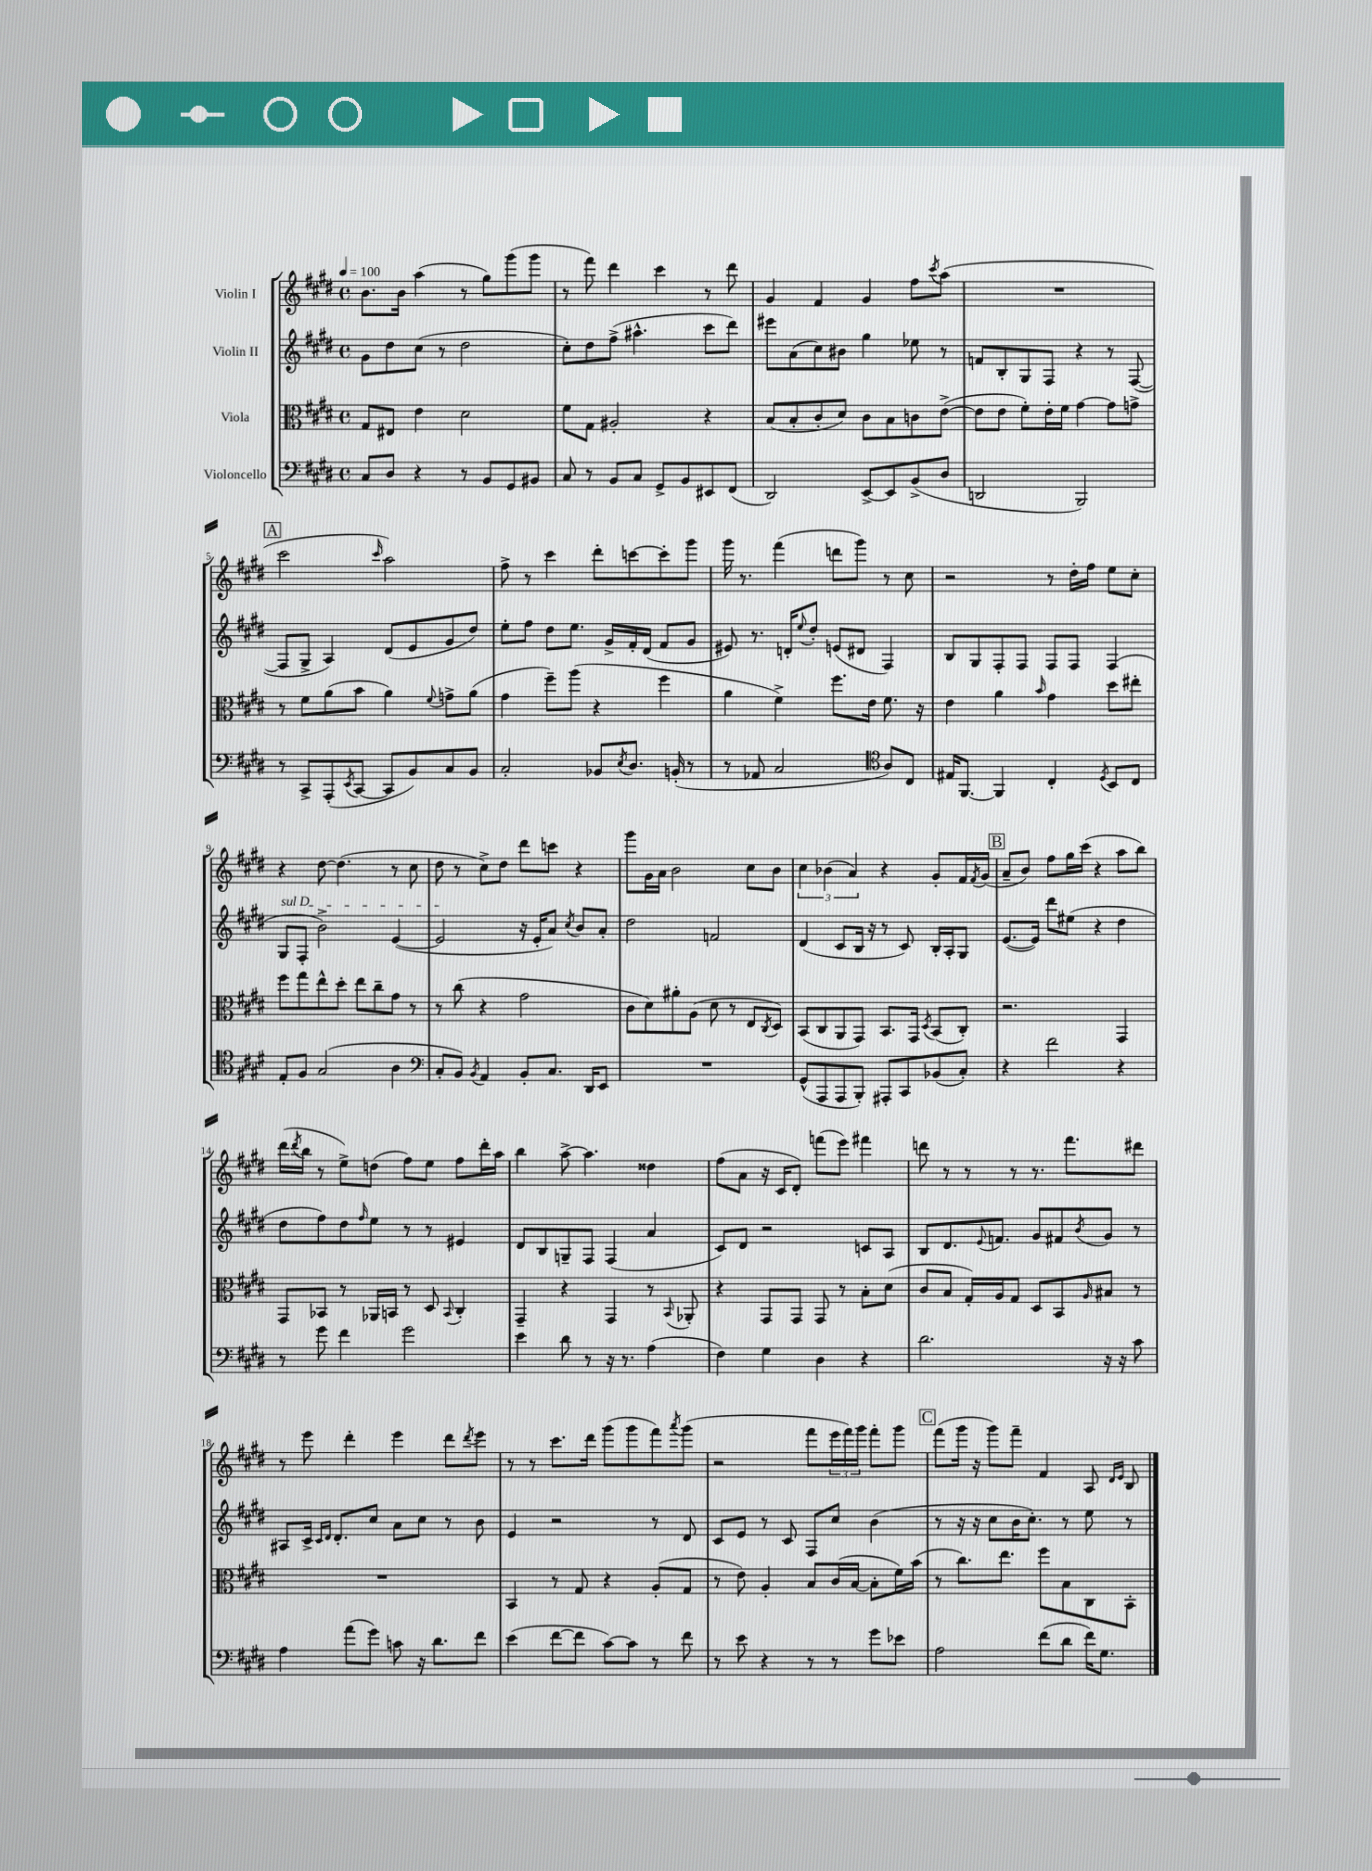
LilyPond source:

<<
\new StaffGroup <<
\new Staff = "s0" \with { instrumentName = "Violin I" } {
    \clef treble \key e \major \defaultTimeSignature \time 4/4 \tempo 4 = 100
    b'8. b'16 a''4( r8 gis''8) gis'''8( gis'''8 |
    r8 fis'''8) dis'''4 cis'''4 r8 dis'''8 |
    gis'4 fis'4 gis'4 fis''8 \acciaccatura { cis'''8 } a''8( |
    R1 |
    \mark \markup { \box "A" } cis'''2 \grace { cis'''16 } a''2) |
    fis''8-> r8 cis'''4 dis'''8-. c'''8~ c'''8-. gis'''8 |
    gis'''16 r8. fis'''4( d'''8 gis'''8) r8 cis''8 |
    r2 r8 dis''16-. fis''16 e''8 cis''8-. |
    r4 dis''8~ dis''4.( r8 cis''8 |
    dis''8 r8 cis''8->) dis''8 dis'''8 c'''8 r4 |
    gis'''8 gis'16 a'16 b'2 cis''8 b'8 |
    \tuplet 3/2 { cis''4 bes'4( a'4) } r4 gis'8-. fis'16 \acciaccatura { fis'8 } gis'16( |
    \mark \markup { \box "B" } a'8-- b'8) fis''8 gis''16 cis'''16( r4 a''8 b''8) |
    dis'''16( \acciaccatura { dis'''8 } b''16 r8 e''8->) d''8( fis''8) e''8 fis''8 dis'''16-. a''16 |
    b''4 a''8~-> a''4. disis''4 |
    fis''8( a'8 r16 cis'16 dis'8-.) f'''8( e'''8) fis'''4 |
    d'''8 r8 r8 r8 r8. fis'''8. dis'''8 |
    r8 e'''8 dis'''4-. e'''4 dis'''8 \acciaccatura { dis'''8 } e'''8 |
    r8 r8 cis'''8. dis'''16 gis'''8( gis'''8 fis'''8) \acciaccatura { a'''8 } gis'''8( |
    r2 fis'''8 \tuplet 3/2 { e'''16 fis'''16) gis'''16 } fis'''8-. gis'''8 |
    \mark \markup { \box "C" } fis'''8( gis'''16 r16 gis'''8) fis'''8-- fis'4 a8 \grace { dis'16 e'16 } b8 \bar "|." |
}
\new Staff = "s1" \with { instrumentName = "Violin II" } {
    \clef treble \key e \major \defaultTimeSignature \time 4/4
    gis'8 dis''8 cis''8( r8 dis''2 |
    cis''8-.) dis''8 fis''8->( ais''4.-^ cis'''8 dis'''8) |
    eis'''8 a'8( cis''8) bis'8 gis''4 ees''8 r8 |
    f'8 b8-. gis8 fis8 r4 r8 fis8~( |
    \mark \markup { \box "A" } fis8 gis8-> a4) dis'8( e'8 gis'8 dis''8) |
    e''8-. fis''8 dis''8 e''8. gis'16-> fis'16-. dis'16( fis'8 gis'8 |
    eis'8) r8. d'16-. \appoggiatura { e''8 } dis''8-. e'8( dis'8 fis4) |
    b8 gis8 fis8-. fis8 fis8 fis8 fis4( |
    \once \override TextSpanner.bound-details.left.text = \markup { \italic "sul D" } gis8\startTextSpan fis8-. b'2->) e'4~( |
    e'2\stopTextSpan r16 e'16-. a'8) \acciaccatura { cis''8 } b'8 a'8-. |
    dis''2 f'2 |
    dis'4( cis'8 b16 r16 r8 cis'8) b16-. a16-. gis8 |
    \mark \markup { \box "B" } e'8.~( e'16) dis'''8 eis''8( r4 dis''4 |
    dis''8 fis''8) dis''8 \grace { fis''16 } e''8 r8 r8 eis'4 |
    dis'8 b8 g8-- fis8 fis4( a'4 |
    cis'8) dis'8 r2 c'8 a8 |
    b8 dis'8. \appoggiatura { e'8 } f'8. gis'8 fis'8 \acciaccatura { b'8 } gis'8 r8 |
    ais8 cis'16-> \grace { cis'16 dis'16 } dis'8.-. cis''8 a'8 cis''8 r8 b'8 |
    e'4 r2 r8 dis'8 |
    cis'8 e'8 r8 cis'8 fis8 cis''8 b'4( |
    \mark \markup { \box "C" } r8 r16 r16 cis''8 b'16 cis''8.-.) r8 e''8 r8 \bar "|." |
}
\new Staff = "s2" \with { instrumentName = "Viola" } {
    \clef alto \key e \major \defaultTimeSignature \time 4/4
    gis8 eis8 e'4 dis'2 |
    fis'8 gis8 ais2-. r4 |
    b8( b8-. cis'8-. dis'8) cis'8 b8 c'8 e'8~->( |
    e'8 e'8 fis'8-.) e'16-. fis'16 gis'4~ gis'8 g'8-> |
    \mark \markup { \box "A" } r8 fis'8 a'8( b'8 a'4) \appoggiatura { fis'8 } g'8-> a'8( |
    gis'4 fis''8--) a''8( r4 fis''4 |
    a'4 fis'4->) fis''8. e'16 fis'8. r16 |
    e'4 a'4 \grace { b'16 } gis'4 dis''8 eis''8-. |
    fis''8 gis''8 e''8-^ dis''8-. e''8 cis''8-- gis'8 r8 |
    r8 cis''8( r4 gis'2 |
    cis'8 dis'8) ais'8-. a8( dis'8 r8 e8 \acciaccatura { cis8 } dis8) |
    b,8( cis8 a,8 gis,8) b,8. gis,16 \acciaccatura { dis8 } b,8( cis8-.) |
    \mark \markup { \box "B" } r2. gis,4 |
    gis,8 bes,8 r8 aes,16 b,16 r8 dis8 \appoggiatura { b,8 } cis4-. |
    gis,4-- r4 gis,4 r8 \appoggiatura { b,8 } aes,8-. |
    r4 gis,8 gis,8 gis,8 r8 b8-. dis'8( |
    cis'8 b8 gis16-.) a16 gis8 dis8 b,8 \grace { a16 } bis8 r8 |
    R1 |
    b,4 r8 gis8 r4 a8-.( gis8 |
    r8 e'8) a4-. b8 cis'16( b16~ b8-. fis'16) b'16( |
    \mark \markup { \box "C" } r8 cis''8.) e''8. fis''8 b8 cis8 b,8-. \bar "|." |
}
\new Staff = "s3" \with { instrumentName = "Violoncello" } {
    \clef bass \key e \major \defaultTimeSignature \time 4/4
    cis8 dis8 r4 r8 b,8 gis,8 bis,8 |
    cis8 r8 b,8 cis8 gis,8-> b,8 eis,8 fis,8( |
    dis,2) e,8~-> e,8 b,8->( dis8 |
    d,2 b,,2) |
    \mark \markup { \box "A" } r8 cis,8-> a,,8-.( \acciaccatura { e,8 } cis,8~ cis,8 b,8) cis8 b,8 |
    cis2-. bes,8 \acciaccatura { e8 } dis8. b,16-.( r8 |
    r8 aes,8 cis2 \clef tenor a8) cis8 |
    eis16 fis,8.~ fis,4 cis4-. \acciaccatura { dis8 } b,8 cis8 |
    e8-. fis8 gis2( a4 |
    \clef bass cis8-. b,8) \acciaccatura { b,8 } a,4 b,8-. cis8. dis,16 e,8 |
    R1 |
    gis,8-^( a,,8 a,,8 b,,8-.) ais,,8-. cis,8 bes,8( cis8-.) |
    \mark \markup { \box "B" } r4 fis'2 r4 |
    r8 gis'8 fis'4 gis'2 |
    e'4 dis'8 r8 r16 r8. a4( |
    fis4) gis4 dis4 r4 |
    dis'2. r16 r16 cis'8 |
    a4 a'8( gis'8) c'8 r16 dis'8. fis'8 |
    e'4( fis'8~ fis'8 cis'8~) cis'8 r8 fis'8 |
    r8 e'8 r4 r8 r8 gis'8 ees'8 |
    \mark \markup { \box "C" } a2 fis'8( dis'8 fis'16) gis8. \bar "|." |
}
>>
>>
